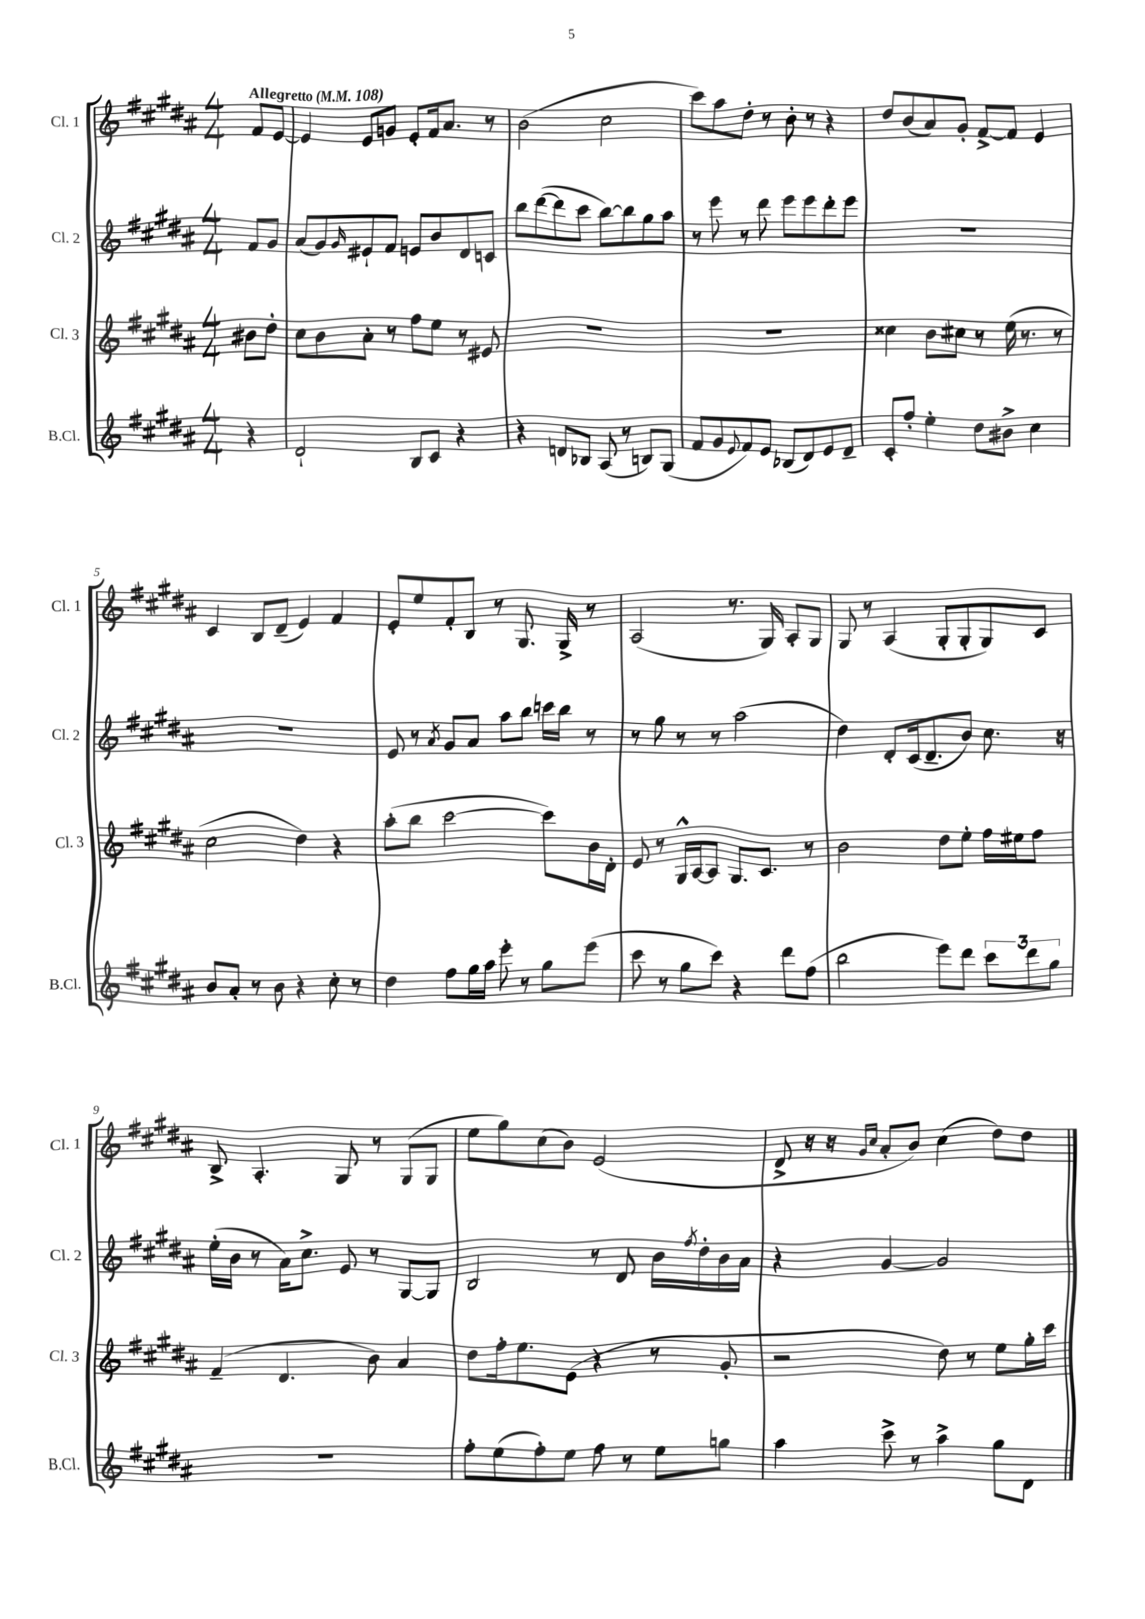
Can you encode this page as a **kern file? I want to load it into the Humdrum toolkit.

**kern	**kern	**kern	**kern
*part4	*part3	*part2	*part1
*staff4	*staff3	*staff2	*staff1
*I"B.Cl.	*I"Cl. 3	*I"Cl. 2	*I"Cl. 1
*I'B.Cl.	*I'Cl. 3	*I'Cl. 2	*I'Cl. 1
*clefG2	*clefG2	*clefG2	*clefG2
*k[f#c#g#d#a#]	*k[f#c#g#d#a#]	*k[f#c#g#d#a#]	*k[f#c#g#d#a#]
*M4/4	*M4/4	*M4/4	*M4/4
*MM108	*MM108	*MM108	*MM108
=	=	=	=
!	!	!	!LO:TX:a:B:t=Allegretto
4r	8b#X\L	8f#/L	8f#/L
.	8dd#'\J	8g#/J	[8e/J
=1	=1	=1	=1
2d#`/	8cc#\L	(8a#/L	4e/]
.	8b\	8g#/)	.
.	.	16qqg#/	.
.	8a#'\J	8e#X`/	8e/L
.	8r	8f#/J	8gn/J
8B/L	8ff#\L	8en/L	8e'/L
8c#/J	8ee\J	8b/	16f#/k
.	.	.	8.a#/J
4r	8r	8d#/	.
.	8e#X/	8cn/J	8r
=2	=2	=2	=2
4r	1r	8bb\L	(2b\
.	.	([8ddd#\	.
8dn/L	.	8ddd#\]	.
8B-X/J	.	8ccc#\J	.
(8A#/	.	[8bb\L)	2cc#\
8r	.	8bb\]	.
8Bn/L)	.	8gg#\	.
(8G#/J	.	8aa#\J	.
=3	=3	=3	=3
8f#/L	1r	8r	8ccc#\L)
8g#/	.	8eee\	8aa#\
8qqe/	.	.	.
8f#/)	.	8r	8dd#'\J
8e/J	.	8ddd#\	8r
(8B-X/L	.	8eee\L	8b'\
8d#/)	.	8eee\	8r
8e/	.	8ddd#'\	4r
8d#~/J	.	8eee\J	.
=4	=4	=4	=4
8c#'/L	4cc##X\	1r	8dd#/L
8ff#'/J	.	.	(8b/
4ee'\	8b\L	.	8a#/)
.	8cc#X\J	.	8g#'/J
8dd#\L	8r	.	[8f#^/L
8b#X^\J	(16ee\	.	8f#/J]
.	8.r	.	.
4cc#\	.	.	4e/
.	8r	.	.
!!LO:LB:g=z
=5	=5	=5	=5
8b/L	2cc#\	1r	4c#/
8a#'/J	.	.	.
8r	.	.	8B/L
8b\	.	.	(8d#~/J
4r	4dd#\)	.	4e/)
8cc#'\	4r	.	4f#/
8r	.	.	.
=6	=6	=6	=6
4dd#\	(8aa#'\L	8e/	8e'/L
.	8bb\J	8r	8ee/
.	.	8qa#/	.
8ff#\L	[2ccc#\	8g#/L	8f#'/
16gg#\L	.	8a#/J	8B/J
16aa#\JJ	.	.	.
8eee'\	.	8aa#\L	8r
8r	.	8bb\J	8.G#/
8gg#\L	8ccc#\L])	16cccn\LL	.
.	.	16bb\JJ	16G#^/
(8eee\J	16b\L	8r	8r
.	16d#'\JJ	.	.
=7	=7	=7	=7
8ccc#\	8e/	8r	(2A#/
8r	8r	8gg#\	.
8gg#\L	16G#^^/LL	8r	.
.	[16A#/J	.	.
8ccc#\J)	8A#/J]	8r	.
4r	8.G#/L	(2aa#\	8.r
.	8.c#/J	.	16G#/)
8ddd#\L	.	.	8A#'/L
(8ff#\J	8r	.	8G#/J
=8	=8	=8	=8
2bb\	2b\	4dd#\)	8G#/
.	.	.	8r
.	.	8d#'/L	(4A#/
.	.	(16c#/k	.
.	.	8.d#~/	.
8eee\L)	8dd#\L	.	8G#'/L
8ddd#\J	8ee'\J	8b/J)	8G#'/
12ccc#\L	16ff#\LL	8.cc#\	8G#/)
.	16ee#X\J	.	.
12ddd#\	.	.	.
.	8ff#\J	.	8c#/J
12gg#\J	.	.	.
.	.	16r	.
!!LO:LB:g=z
=9	=9	=9	=9
1r	(4f#~/	(16ee'\LL	8B^/
.	.	16b\JJ	.
.	.	8r	4.A#'/
.	4.d#/	16a#\KL)	.
.	.	8.cc#^\J	.
.	.	8e/	8G#/
.	8b\)	8r	8r
.	4a#/	[8G#/L	(8G#/L
.	.	8G#/J]	8G#/J
=10	=10	=10	=10
8ff#'\L	8dd#\L	2B/	8ee\L
(8ee\	16ff#'\k	.	8gg#\)
.	8.ee\	.	.
8ff#'\)	.	.	(8cc#\
8ee\J	(8e\J	.	8b\J)
8ff#\	4r	8r	(2e/
8r	.	8d#/	.
8ee\L	8r	16b\LL	.
.	.	8qff#/	.
.	.	16dd#'\	.
8ggn\J	8g#'/	16b\	.
.	.	16a#\JJ	.
=11	=11	=11	=11
4aa#\	2r	4r	8d#^/
.	.	.	16r
.	.	.	16r
.	.	.	16qqg#/LL
.	.	.	16qqcc#/JJ
8ccc#^\	.	[4g#/	8a#'/L
8r	.	.	8b/J)
4aa#^\	8dd#\)	2g#/]	(4cc#\
.	8r	.	.
8gg#\L	8ee\L	.	8dd#\L)
8d#\J	16gg#'\L	.	8dd#\J
.	16ccc#\JJ	.	.
==	==	==	==
*-	*-	*-	*-
